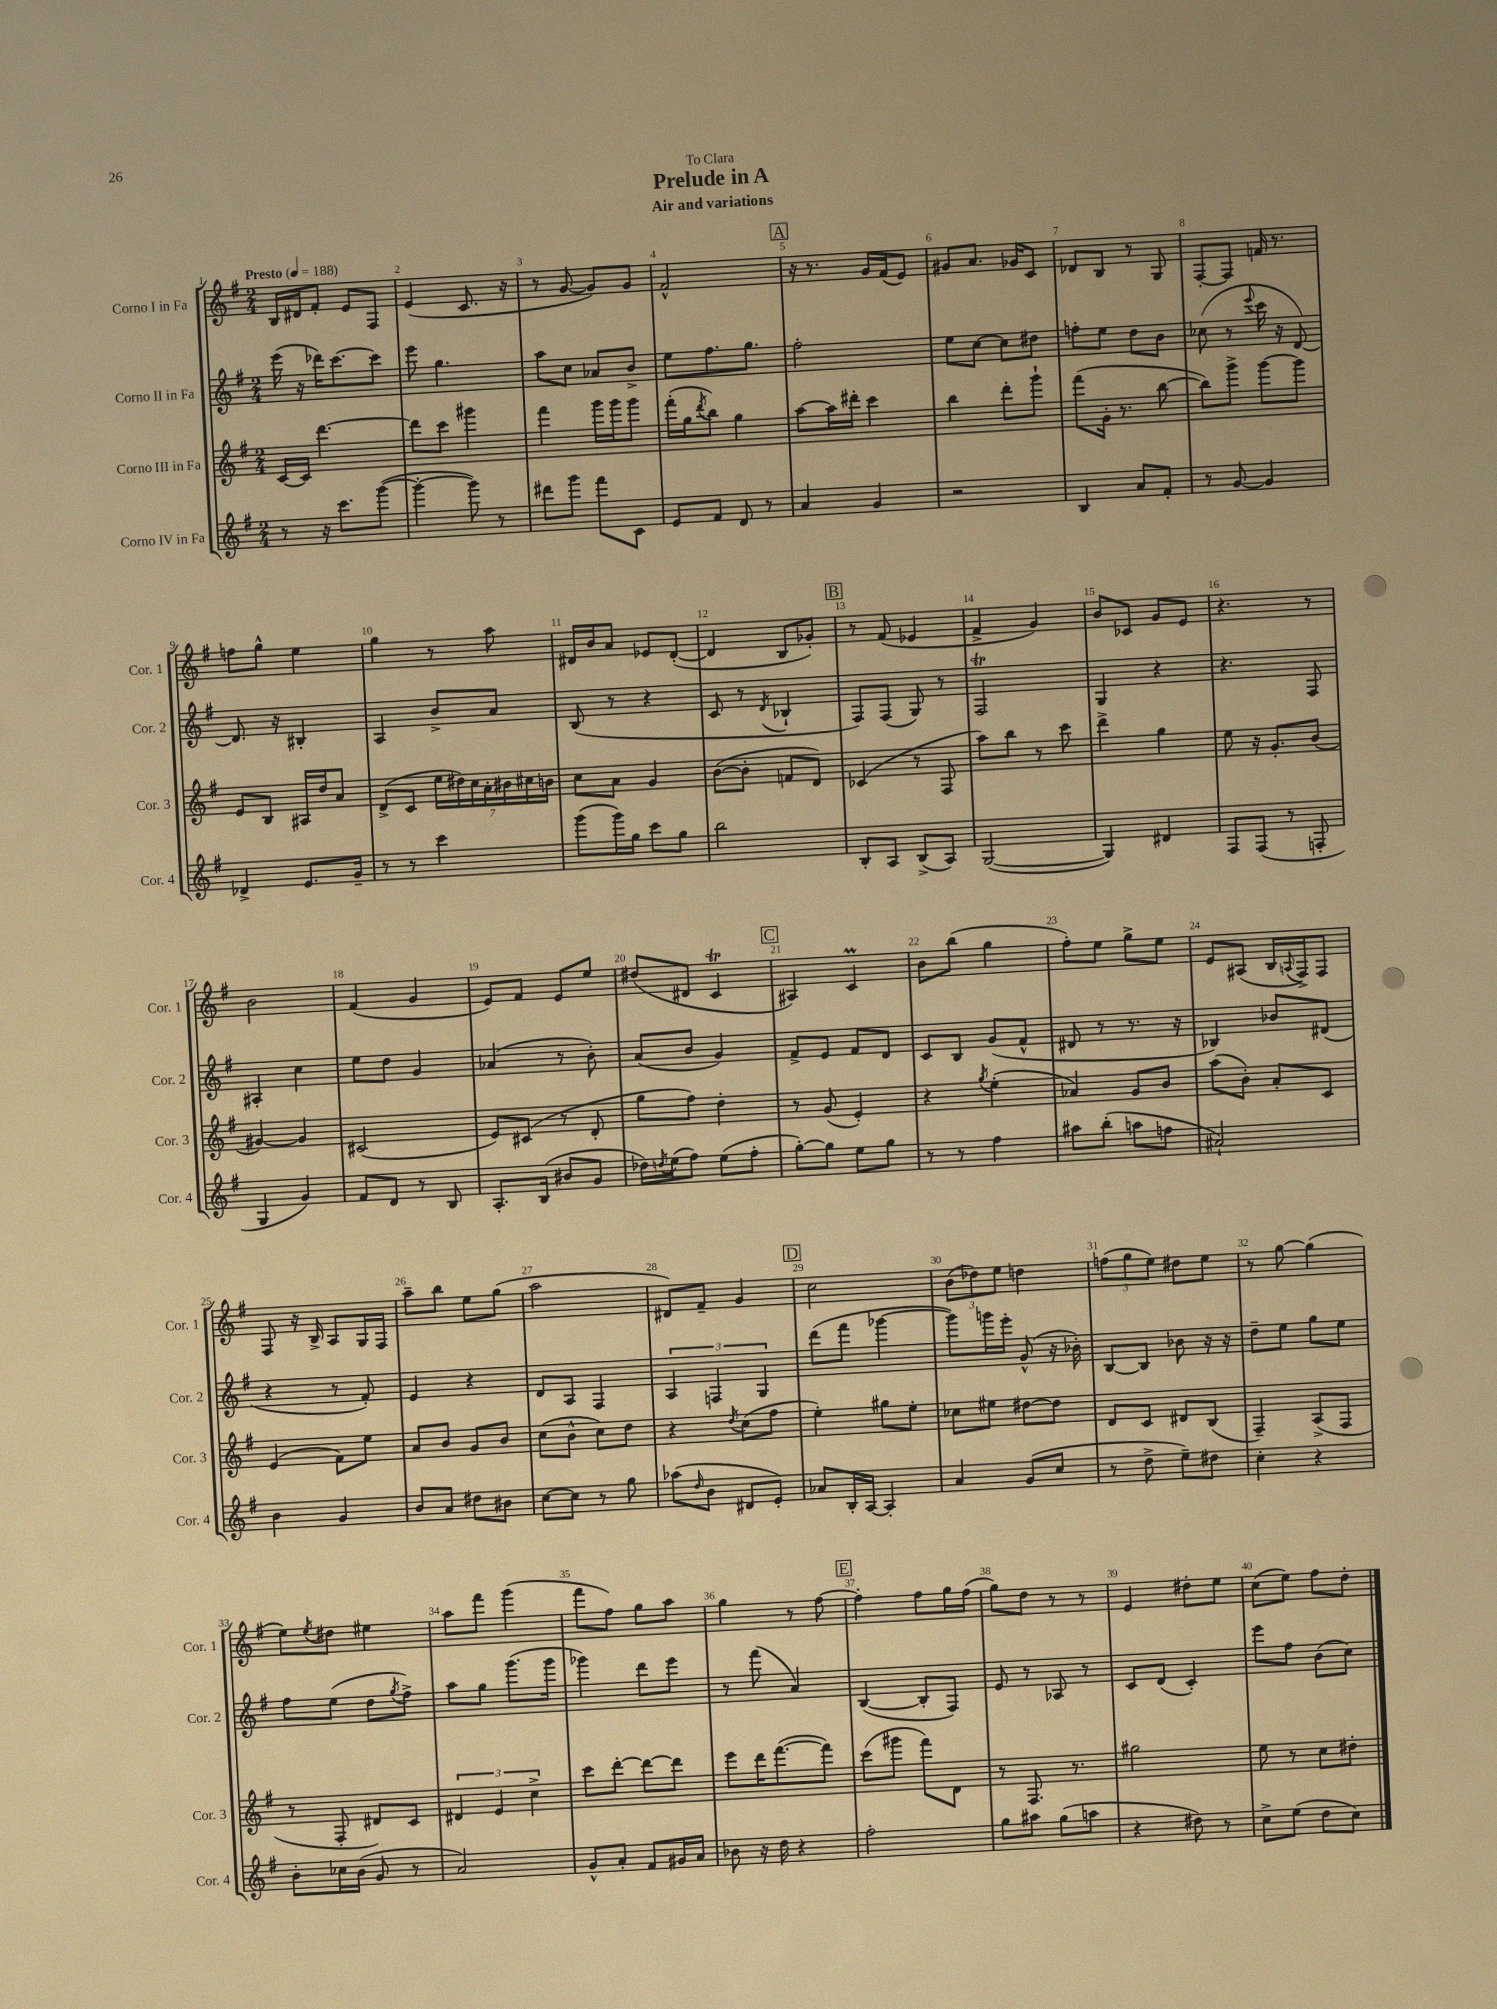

**kern	**kern	**kern	**kern
*part4	*part3	*part2	*part1
*staff4	*staff3	*staff2	*staff1
*I"Corno IV in Fa	*I"Corno III in Fa	*I"Corno II in Fa	*I"Corno I in Fa
*I'Cor. 4	*I'Cor. 3	*I'Cor. 2	*I'Cor. 1
*clefG2	*clefG2	*clefG2	*clefG2
*k[f#]	*k[f#]	*k[f#]	*k[f#]
*M2/4	*M2/4	*M2/4	*M2/4
*MM188	*MM188	*MM188	*MM188
=1	=1	=1	=1
!	!	!	!LO:TX:a:B:t=Presto
8r	[16c/LL	(16eee\	16B/LL
.	16c/JJ]	16r	16d#X/J
16r	[4.ddd\	16ddd-X\KL)	8f#'/J
8.ccc\L	.	[8.ccc\	.
.	.	.	8e/L
([8ggg\J	.	8ccc\J]	8F#/J
=2	=2	=2	=2
4ggg'\_	8ddd\L]	8eee\	(4e/
.	8ccc\J	4.gg\	.
8ggg\])	4ggg#X\	.	8.c/
8r	.	.	.
.	.	.	16r
=3	=3	=3	=3
8ddd#X\L	4fff#\	8aa\L	8r
8ggg\J	.	8cc\J	[8g/
8fff#\L	16ggg\LL	8a-X/L	8g/L])
.	16ggg\J	.	.
8c\J	8ggg\J	8b^/J	8g/J
=4	=4	=4	=4
8e/L	(16fff#'\LL	8ee\L	2f#^^/
.	16gg\J	.	.
.	8qddd/	.	.
8f#/J	8bb\J)	8.ff#\	.
8d/	4gg\	.	.
.	.	8.gg\J	.
8r	.	.	.
!!LO:REH:place=s1:t=A
=5	=5	=5	=5
4a/	[8aa\L	2ff#'\	16r
.	.	.	8.r
.	16aa\L]	.	.
.	16ddd#X'\JJ	.	.
4g/	4ccc\	.	16g/LL
.	.	.	(16f#/J
.	.	.	8e/J)
=6	=6	=6	=6
2r	4bb\	8ee\L	8g#X/L
.	.	[8cc\J	8.a/J
.	8ddd'\L	8cc\L]	.
.	.	.	16g-X/KL
.	8ggg`\J	8dd#X\J	8c/J
=7	=7	=7	=7
4B/	(8fff#\L	8ffn'\L	8d-X/L
.	16g'\Jk	8ee\J	8B/J
.	8.r	.	.
8a/L	.	8dd\L	8r
8f#'/J	[8bb\	8b\J	8G/
=8	=8	=8	=8
8r	8bb\L])	(8cc-X\	[8F#'/L
[8g/	8ggg^\J	8r	8F#/J]
.	.	8qqeee/	.
4g/]	[8ggg\L	16ccc\	16fn/
.	.	16r	8.r
.	8ggg\J]	[8d/)	.
!!LO:LB:g=z
=9	=9	=9	=9
4d-X^/	8e/L	8.d/]	8ffn\L
.	8B/J	.	8gg^^\J
.	.	16r	.
8.e/L	16A#X/LL	4B#X'/	4ee\
.	16dd/J	.	.
.	8a/J	.	.
16g~/Jk	.	.	.
=10	=10	=10	=10
8r	(8d^/L	4A/	4gg\
8r	8c/J	.	.
4ccc\	28ee\LL	8b^/L	8r
.	28dd#X\)	.	.
.	28cc\	.	.
.	28a'\	.	.
.	.	8a/J	8aa\
.	28b#X\	.	.
.	28cc#X\	.	.
.	28bn\JJ	.	.
=11	=11	=11	=11
(8ggg\L	8cc\L	(8B/	16d#X/LL
.	.	.	16b/J
16ggg\L)	8a\J	8r	8a/J
16gg\JJ	.	.	.
8ccc\L	4g/	4r	8e-X/L
8gg\J	.	.	([8d#'/J
=12	=12	=12	=12
2bb\	([8b\L	8c/	4d#/]
.	8b'\J]	8r	.
.	.	8qd/	.
.	8fn/L	4B-X`/	8B/L
.	8d/J)	.	8g-X'/J)
!!LO:REH:place=s1:t=B
=13	=13	=13	=13
8B'/L	(4c-X/	8F#/L)	8r
8A/J	.	(8F#/J	(8f#/
(8B^/L	8r	8G/)	4e-X/
8A/J)	8F#/	8r	.
=14	=14	=14	=14
([2G/	8aa\L)	2F#t/	4f#^/
.	8bb\J	.	.
.	8r	.	4g/)
.	8ccc\	.	.
=15	=15	=15	=15
4G/])	4ddd^\	4G/	8b/L
.	.	.	8c-X/J
4d#X/	4gg\	4r	8g/L
.	.	.	8e/J
=16	=16	=16	=16
8F#/L	8ee\	4.r	4.r
(8F#/J	16r	.	.
.	8.g'/L	.	.
8r	.	.	.
8Fn'/	(8b/J	8F#/	8r
!!LO:LB:g=z
=17	=17	=17	=17
4G/	[4g#X/)	4A#X'/	2b\
4g/)	4g#/]	4cc\	.
=18	=18	=18	=18
8f#/L	(2c#X/	8ee\L	(4f#/
8d/J	.	8dd\J	.
8r	.	4g/	4g/
8B/	.	.	.
=19	=19	=19	=19
8.A'/L	8e/L)	(4a-X/	8e/L)
.	(8c#X/J	.	8f#/J
(16B/Jk	.	.	.
8b#X/L	8r	8r	8e/L
8g/J	8d'/	8b'\)	8ee/J
=20	=20	=20	=20
16dd-X\LL)	8gg\L	(8a/L	(8dd#X/L
8qddn/	.	.	.
(16ee\J	.	.	.
8ff#\J)	8ff#\J)	8b/J	8d#X/J
(8ee\L	4dd'\	4g/)	4cT/
8ff#'\J	.	.	.
!!LO:REH:place=s1:t=C
=21	=21	=21	=21
[8gg'\L)	8r	8f#^/L	4A#X/)
8gg\J]	(8g/	8e/J	.
8ee\L	4e'/)	8f#/L	4cM/
8gg\J	.	8d/J	.
=22	=22	=22	=22
8r	4r	8c/L	8b\L
8r	.	8B/J	(8bb\J
.	8qgg/	.	.
4ff#\	(4ee'\	(8g/L	4gg\
.	.	8f#^^/J	.
=23	=23	=23	=23
8aa#X\L	4a-X/)	8d#X/	8ff#'\L)
(8bb'\J	.	8r	8ee\J
8aan\L	8g/L	8.r	8gg^\L
8ffn\J	8b/J	.	8ee\J
.	.	16r	.
=24	=24	=24	=24
2a#X`/)	(8aa\L	4B-X/)	8e/L
.	8b'\J)	.	(8A#X/J
.	8a'/L	8b-X/L	16B/LL
.	.	.	8qqAn/
.	.	.	16F#^/J)
.	8c/J	(8d#X/J	8F#/J
!!LO:LB:g=z
=25	=25	=25	=25
4b\	(4e/	4r	8F#/
.	.	.	16r
.	.	.	16B^/
4g/	8f#\L)	8r	8A/L
.	8ee\J	8f#'/)	16G/L
.	.	.	16F#/JJ
=26	=26	=26	=26
8b/L	8a/L	4e/	8aa~\L
8a/J	8b/J	.	8bb\J
8dd#X\L	8g/L	4r	8ee\L
8b#X\J	8b/J	.	(8gg\J
=27	=27	=27	=27
[8cc\L	(8cc\L	8d/L	2aa\
8cc\J]	8b^^\J	8A/J	.
8r	8cc\L)	4F#/	.
8gg\	8dd\J	.	.
=28	=28	=28	=28
(8aa-X\L	4r	6A/	8d#X/L)
16qqdd/	.	.	.
8b\J	.	.	8f#~/J
.	.	6Fn/	.
.	8qdd/	.	.
8d#X/L	(8cc\L	.	4g/
.	.	6G/	.
8e'/J)	8ff#\J	.	.
!!LO:REH:place=s1:t=D
=29	=29	=29	=29
8a-X/L	4ee'\)	(8ddd\L	2cc\
16B'/L	.	8fff#\J	.
[16A/JJ	.	.	.
4A'/]	8gg#X\L	[4ggg-X\	.
.	8ee'\J	.	.
=30	=30	=30	=30
4a/	8cc-X\L	8ggg-\L])	(12b\L
.	.	.	12dd-X\)
.	8ee#X\J	16gggn\L	.
.	.	.	12ee\J
.	.	16eee'\JJ	.
(8g/L	[8dd#X\L	(8g^^/	4ddn\
8cc/J	8dd#\J]	16r	.
.	.	16b-X'\)	.
=31	=31	=31	=31
8r	8d/L	[8B/L	(12ffn\L
.	.	.	12gg\
8dd^\	8c/J	8B/J]	.
.	.	.	12ee\J)
8ee~\L)	8d#X/L	8b-X\	8dd#X\L
8dd#X\J	(8B/J	16r	8ee\J
.	.	16r	.
=32	=32	=32	=32
4cc'\	4F#~/)	8dd~\L	8r
.	.	8ee\J	[8gg\
4r	(8A^/L	8gg\L	(4gg\]
.	8F#/J	8ee\J	.
!!LO:LB:g=z
=33	=33	=33	=33
8b'\L	8r	8ff#\L	8ee\L)
.	.	.	8qee/
16cc-X\L	8F#'/	(8ee\J	8dd#X\J
(16b\JJ	.	.	.
8g/	8d#X/L)	8dd\L	4ee#X\
.	.	8qgg/	.
8r	8c/J	8ff#^\J)	.
=34	=34	=34	=34
2a/)	6d#X/	8aa\L	8aa\L
.	.	8gg\J	8fff#\J
.	6e/	.	.
.	.	(8.ggg\L	(4ggg\
.	6cc^\	.	.
.	.	16ggg\Jk	.
=35	=35	=35	=35
8g^^/L	8ccc\L	4ggg-X\)	8fff#\L
8a'/J	[8ddd'\J	.	8ff#\J)
8f#/L	8ddd\L_	8ddd\L	8gg\L
16g#X/L	8ddd\J]	8eee\J	8aa\J
16a/JJ	.	.	.
=36	=36	=36	=36
8b-X\	8eee\L	8r	4gg\
16r	16ddd\K	(8fff#\	.
16dd\	([8.fff#\	.	.
4r	.	4a/)	8r
.	8fff#\J])	.	[8ff#\
!!LO:REH:place=s1:t=E
=37	=37	=37	=37
2ff#'\	(8ccc\L	([4B/	4ff#'\]
.	8ggg#X\J	.	.
.	8fff#\L)	8B'/L]	8ff#\L
.	8d\J	8F#/J)	16gg\L
.	.	.	(16ff#\JJ
=38	=38	=38	=38
8gg\L	8r	8e/	8gg\L)
8aa#X\J	8.F#/	8r	8dd\J
(8gg\L	.	8A-X/	8r
.	8.r	.	.
8aan\J	.	8r	8r
=39	=39	=39	=39
4r	2gg#X\	8c/L	4e/
.	.	(8d/J	.
8dd#X\)	.	4c'/)	8dd#X'\L
8r	.	.	8ee\J
=40	=40	=40	=40
8cc^\L	8ee\	8eee\L	(8cc\L
(8ee\J	8r	8ff#\J	8ee\J)
8dd\L	8cc\L	(8b\L	8ff#\L
8cc\J)	8dd#X'\J	8cc\J)	8dd'\J
==	==	==	==
*-	*-	*-	*-
